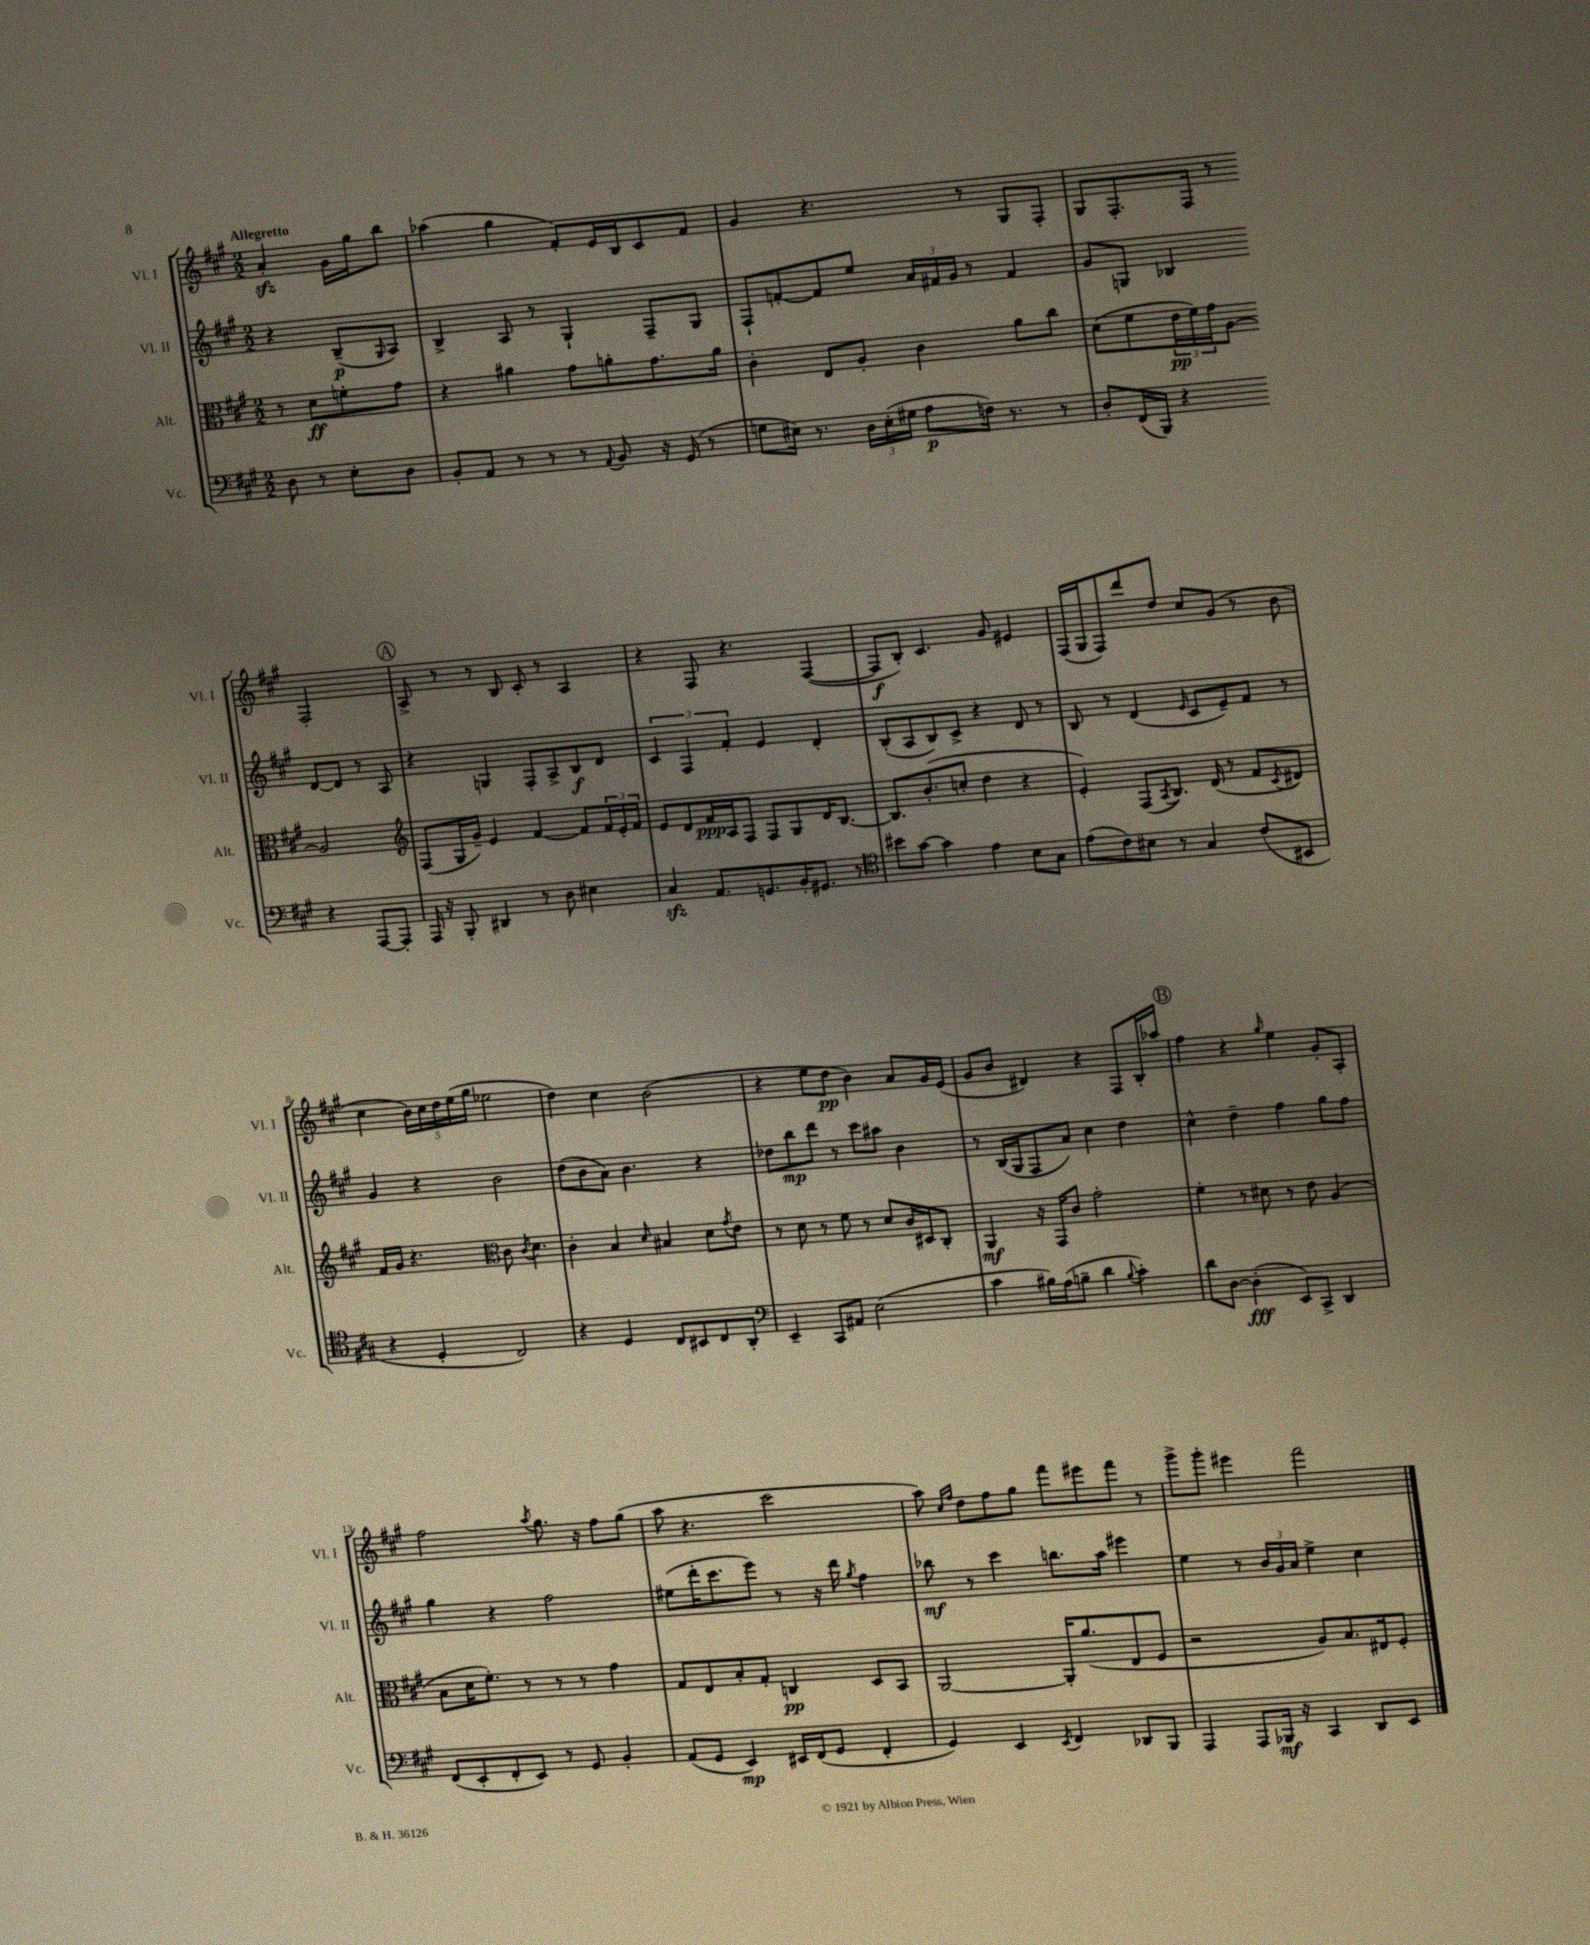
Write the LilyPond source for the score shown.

<<
\new StaffGroup <<
\new Staff = "s0" \with { instrumentName = "Vl. I" shortInstrumentName = "Vl. I" } {
    \clef treble \key a \major \numericTimeSignature \time 2/2 \partial 2 \tempo "Allegretto"
    a'4-.\sfz gis'16 gis''16 b''8 |
    aes''4( gis''4 fis'8-.) e'16 b16 cis'8 fis'8 |
    gis'4 r4. r8 gis8 fis8-. |
    gis8 fis8.-. fis16 r8 fis2-. |
    \mark \markup { \circle "A" } a8-> r8 r8 b8 cis'8-. r8 a4 |
    r4 fis8 r4. fis4~( |
    fis8\f b8-.) cis'4. gis'8 eis'4 |
    fis16( gis16 fis8) d'''8 d''8 cis''8 gis'8( r8 b'8 |
    cis''4 \tuplet 5/4 { b'16) cis''16 d''16 e''16( gis''16 } ees''2 |
    d''4) cis''4 b'2( |
    r4 e''8 d''8\pp b'4) a'8 gis'16 e'16( |
    gis'8 b'8 dis'4) r4 fis8 b16-. aes''16 |
    \mark \markup { \circle "B" } fis''4 r4 \grace { gis''16 } e''4 gis'8-. a8-. |
    fis''2 \acciaccatura { a''8 } gis''8. r16 fis''8 gis''8( |
    a''8 r4. cis'''2 |
    a''8) \grace { cis''16 fis''16 } d''8 fis''8 gis''8 fis'''8 eis'''8 fis'''8 r8 |
    gis'''8-> gis'''8-. eis'''4 fis'''2 \bar "|." |
}
\new Staff = "s1" \with { instrumentName = "Vl. II" shortInstrumentName = "Vl. II" } {
    \clef treble \key a \major \numericTimeSignature \time 2/2 \partial 2
    r4 b8--\p( \grace { gis16 } a8) |
    b4-> a8 r8 gis4-! fis8-- gis8 |
    fis8-! f'8~-. f'8 e''8 \tuplet 3/2 { a'16 fis'16 gis'16 } r8 fis'4 |
    gis'8 g8 bes4 d'8~ d'8 r8 a8 |
    \mark \markup { \circle "A" } r4 g4 fis8-. a8-> b8\f d'8 |
    \tuplet 3/2 { cis'4 fis4 fis'4-. } e'4 d'4-. |
    b8-.( a8 b8) cis'8-> r4 d'8 r8 |
    b8 r8 d'4( \grace { e'16 } cis'8 e'8--) fis'8 r8 |
    gis'4 r4 b'2 |
    d''8( b'8 a'8) b'4. r4 |
    des''8 b''8\mp d'''8 r8 cis'''8 ais''8 b'4 |
    r8 b16( gis16 fis8 a'8) cis''4 d''4 |
    \mark \markup { \circle "B" } cis''4-^ d''4-- fis''4 gis''8 fis''8 |
    gis''4 r4 fis''2 |
    eis''8( d'''16-. cis'''8. e'''8) r8 r16 d'''16 \acciaccatura { gis''8 } fis''4 |
    bes''8\mf r8 cis'''4 b''8. a''16 eis'''4 |
    e''4 r8 \tuplet 3/2 { b'16 gis'16 a'16 } e''4-> cis''4 \bar "|." |
}
\new Staff = "s2" \with { instrumentName = "Alt." shortInstrumentName = "Alt." } {
    \clef alto \key a \major \numericTimeSignature \time 2/2 \partial 2
    r8 d'8\ff f'8-. gis'8 |
    r4 ais'4 gis'8 a'8-. gis'8. a'16 |
    cis'4-. e8 a8-. cis'4 a'8 cis''8 |
    d'8( fis'8 \tuplet 3/2 { e'16\pp fis'16) gis'16 } a8~ a2 |
    \mark \markup { \circle "A" } \clef treble fis8( gis16 gis'16--) e'4 fis'4~ fis'8 \tuplet 3/2 { fis'16 e'16-. fis'16 } |
    e'8 d'8 fis'16\ppp a16 fis8 fis8 gis8 d'16 b8.~ |
    b8. b'8.-.( c''8-. d''4 r4 |
    e'4-.) fis8( \acciaccatura { a8 } b8.) d'16( r8 fis'8 \acciaccatura { cis'8 } dis'8) |
    fis'16 gis'16 r4. \clef alto cis'8 \acciaccatura { cis'8 } d'4. |
    cis'4-. b4 \grace { d'16 } bis4 d'8 \acciaccatura { gis'8 } e'8 |
    r8 d'8 r8 fis'8 r8 d'8 cis'16 dis16 cis8-. |
    a,4\mf r16 gis,16 cis'8 gis'2-. |
    \mark \markup { \circle "B" } fis'4-. r8 dis'8 r8 e'8 a4( |
    b8 d'16 fis'8.-.) r8 r8 r8 gis'4 |
    gis8 e8 b8-. gis8-. c4\pp d8 b,8 |
    a,2~ a,16-. a'8.( e8 fis8 |
    r2 a8) b8. eis16 fis8-. \bar "|." |
}
\new Staff = "s3" \with { instrumentName = "Vc." shortInstrumentName = "Vc." } {
    \clef bass \key a \major \numericTimeSignature \time 2/2 \partial 2
    d8 r8 e8-. d8 |
    b,8-. a,8 r8 r8 r8 \appoggiatura { a,8 } b,8 r16 gis,16( r8 |
    g8 eis16) r8. \tuplet 3/2 { d16 eis16-.( gis16 } a8\p f16) r8. r8 |
    d8-. fis,16( b,,16) r4 r4 a,,8~ a,,8-. |
    \mark \markup { \circle "A" } a,,16 r16 b,,8-. dis,4 r8 d8 eis4 |
    cis4\sfz a,8. g,8. b,16-. gis,8. r8 |
    \clef tenor bis'8 gis'8~ gis'4 e'4 b8 gis8 |
    e'8( cis'8) bis8 r8 gis4 cis'8( bis,8 |
    r4 d4-. cis2) |
    r4 d4 cis8 bis,8 cis8 a,8-. |
    \clef bass e,4-- cis,8 ais,8 e2( |
    cis'4 bis16) a16( b8-- d'4 \appoggiatura { b8 } cis'4-.) |
    \mark \markup { \circle "B" } d'8 d8~ d4-.\fff( e,8) cis,8-> d,4 |
    fis,8( e,8-. fis,8-. e,8) r8 gis,8 b,4-. |
    a,8( gis,8 e,4\mp) eis,16 fis,16( gis,8 fis,4-. |
    gis,4) e,4 \acciaccatura { e,8 } fis,4 des,8 b,,8 |
    a,,4 a,,8 bes,,16\mf r16 cis,4 d,8 e,8 \bar "|." |
}
>>
>>
